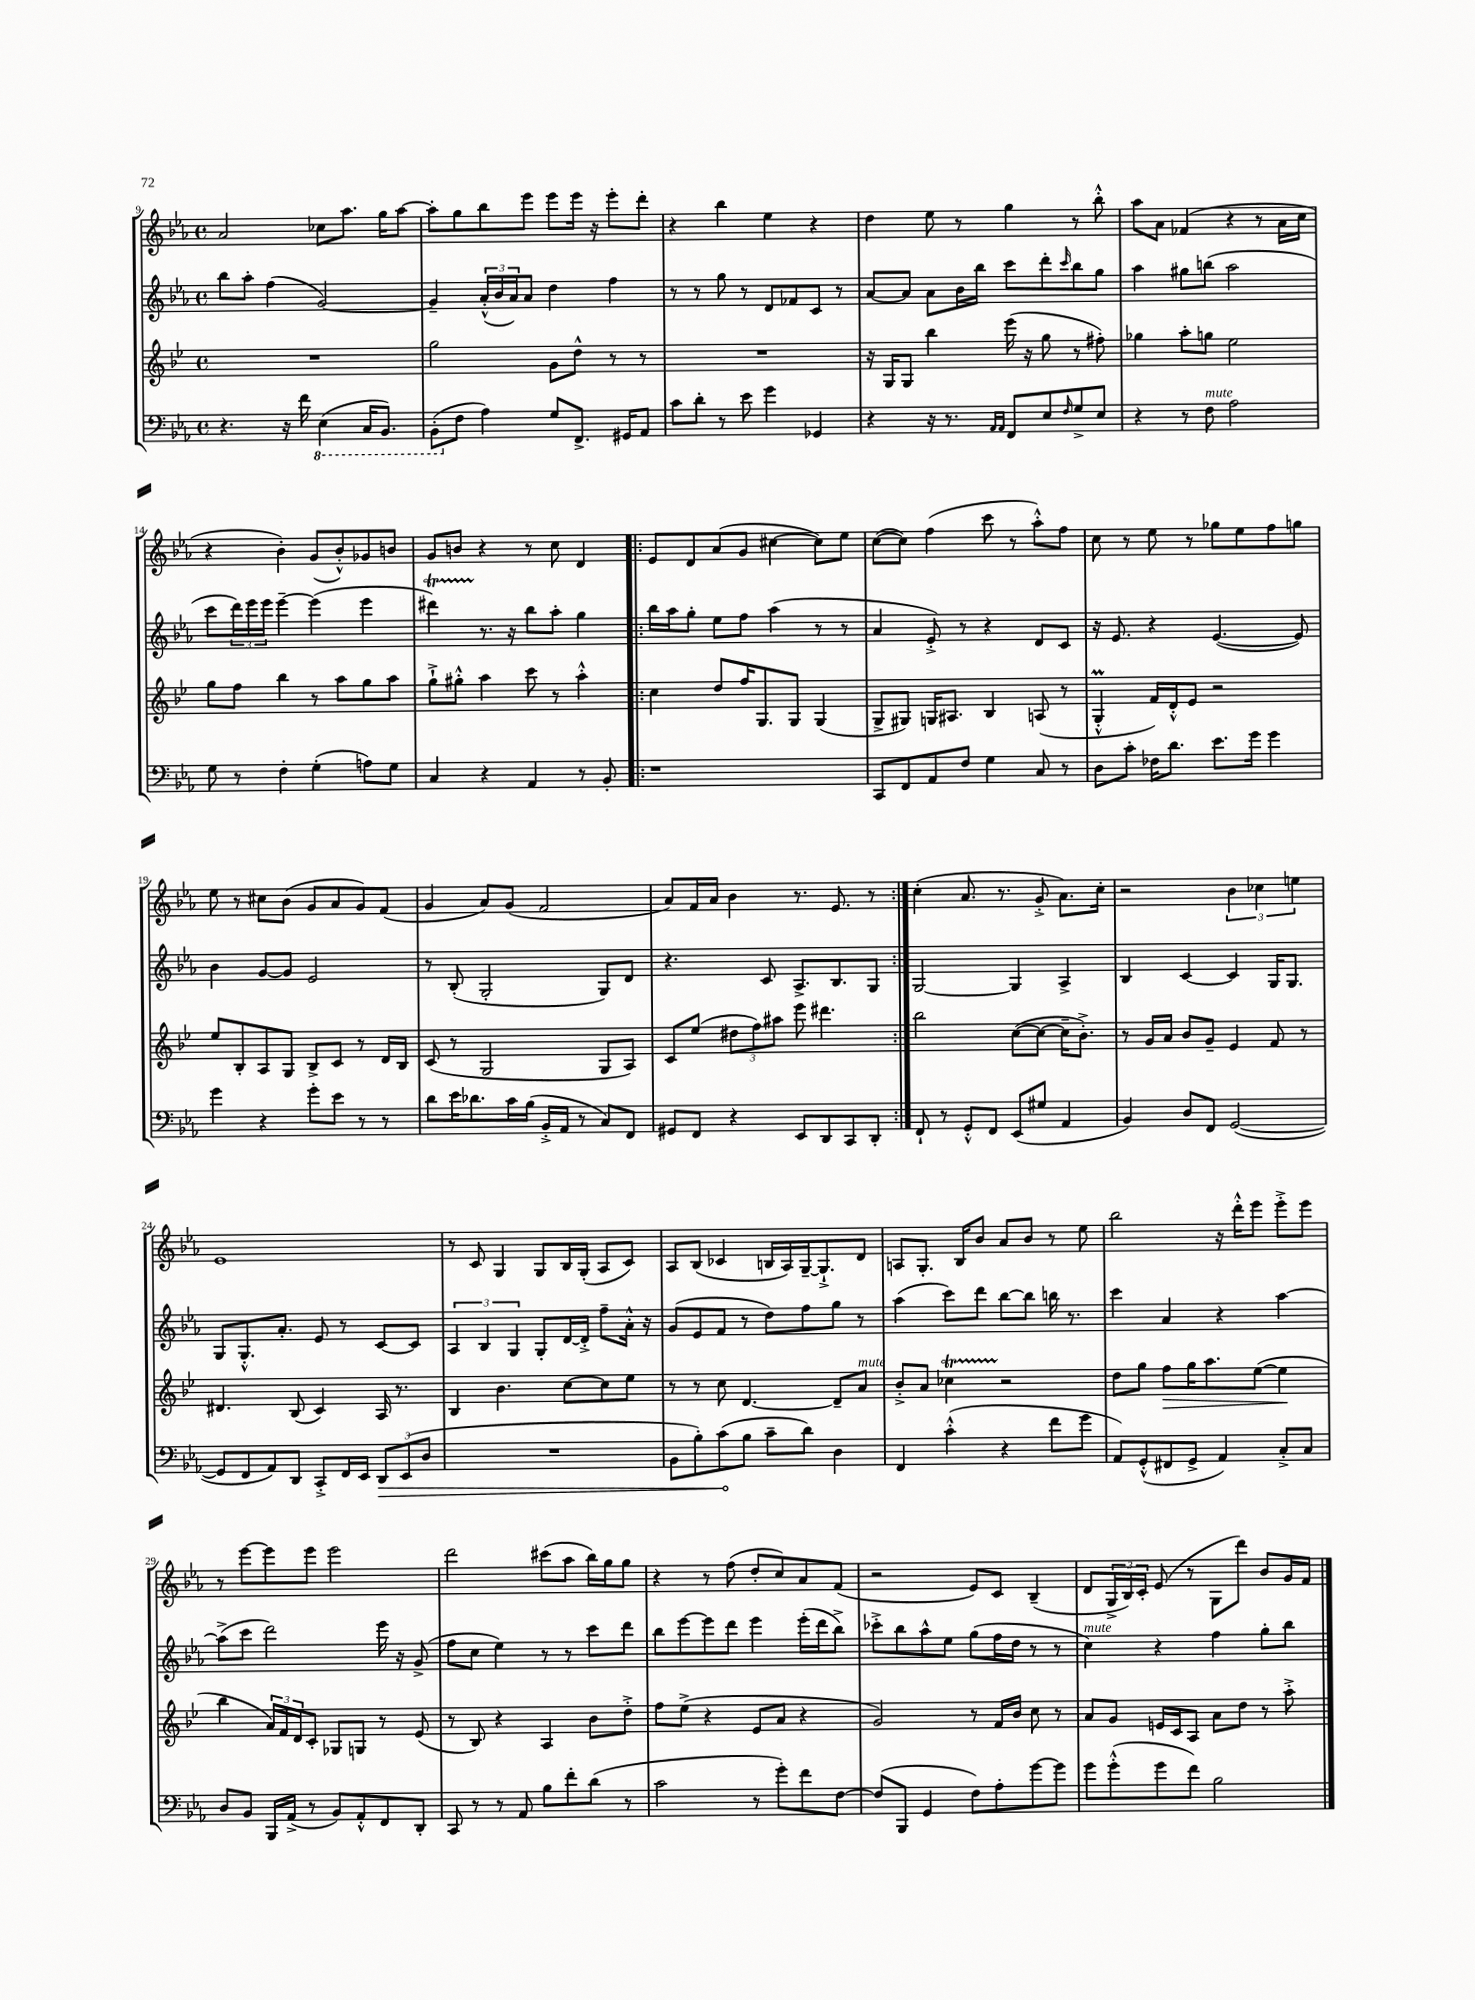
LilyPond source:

<<
\new StaffGroup <<
\new Staff = "s0" {
    \clef treble \key ees \major \defaultTimeSignature \time 4/4
    aes'2 ces''8 aes''8. g''16 aes''8~ |
    aes''8-. g''8 bes''8 ees'''8 ees'''8 ees'''16 r16 ees'''8-. d'''8-. |
    r4 bes''4 ees''4 r4 |
    d''4 ees''8 r8 g''4 r8 bes''8-.-^ |
    aes''8 aes'8 fes'4( r4 r8 aes'16 c''16 |
    r4 bes'4-.) g'8( bes'8-.-^) ges'8 b'8 |
    g'8 b'8 r4 r8 c''8 d'4 |
    \repeat volta 2 { ees'8 d'8 aes'8( g'8 cis''4~ cis''8) ees''8 |
    c''8~( c''8) f''4( c'''8 r8 aes''8-.-^) f''8 |
    c''8 r8 ees''8 r8 ges''8 ees''8 f''8 g''8 |
    ees''8 r8 cis''8 bes'8( g'8 aes'8 g'8) f'8( |
    g'4 aes'8) g'8( f'2 |
    aes'8) f'16 aes'16 bes'4 r8. ees'8. r8 | }
    c''4-.( aes'8. r8. g'8-.-> aes'8.) c''16-. |
    r2 \tuplet 3/2 { bes'4 ces''4 e''4 } |
    ees'1 |
    r8 c'8 g4 g8 bes16 g16-.( aes8 c'8) |
    aes8 bes8( ces'4 b16 aes16) g16~-- g8.-!-> d'8 |
    a8 g8.-. bes16 bes'8 aes'8 bes'8 r8 ees''8 |
    bes''2 r16 d'''16-.-^ ees'''8 ees'''8-.-> ees'''8 |
    r8 ees'''8~ ees'''8 ees'''8 ees'''2 |
    d'''2 cis'''8( aes''8 bes''16) g''16 g''8 |
    r4 r8 f''8( d''8-. c''8) aes'8 f'8( |
    r2 ees'8) c'8 bes4--( |
    d'8 \tuplet 3/2 { g16-> bes16) c'16-. } ees'8( r8 g8 d'''8) bes'8 g'16 f'16 \bar "|." |
}
\new Staff = "s1" {
    \clef treble \key ees \major \defaultTimeSignature \time 4/4
    bes''8 aes''8-. f''4( g'2~) |
    g'4-- \tuplet 3/2 { aes'16-.-^( bes'16 aes'16) } aes'8 d''4 f''4 |
    r8 r8 g''8 r8 d'8 fes'8 c'8 r8 |
    aes'8~ aes'8 aes'8 bes'16 bes''16 c'''8 d'''8-. \grace { c'''16 } bes''8 g''8 |
    aes''4 gis''8 b''8( aes''2 |
    c'''8 \tuplet 3/2 { d'''16) ees'''16 ees'''16 } ees'''4~-- ees'''4( ees'''4 |
    dis'''4\startTrillSpan) r8.\stopTrillSpan r16 bes''8 aes''8-. g''4 |
    \repeat volta 2 { bes''16 aes''16 g''8-. ees''8 f''8 aes''4( r8 r8 |
    aes'4 ees'8-.->) r8 r4 d'8 c'8 |
    r16 ees'8. r4 ees'4.~( ees'8) |
    bes'4 g'8~ g'8 ees'2 |
    r8 bes8-.( g2-. g8) d'8 |
    r4. c'8 aes8.-> bes8. g8 | }
    g2~ g4 aes4-> |
    bes4 c'4~ c'4 g16 g8. |
    g8 g8.-.-^ aes'8.-. ees'8 r8 c'8~ c'8 |
    \tuplet 3/2 { aes4 bes4 g4 } g8-. d'16~ d'16-.-> f''8-- aes'16-.-^ r16 |
    g'8( ees'8 f'8 r8 d''8) f''8 g''8 r8 |
    aes''4( c'''8) d'''8 bes''8~ bes''8 b''16 r8. |
    c'''4 aes'4 r4 aes''4~ |
    aes''8->( c'''8 d'''2) ees'''16 r16 g'8->( |
    f''8 c''8 ees''4) r8 r8 c'''8 d'''8 |
    bes''8 ees'''8~ ees'''8 d'''8 ees'''4 ees'''16-.( d'''16 bes''8->) |
    ces'''8-.-> bes''8 aes''8-^ ees''8 g''8( f''16 d''16 r8 r8 |
    c''4^\markup { \italic "mute" }) r4 f''4 g''8-. bes''8 \bar "|." |
}
\new Staff = "s2" {
    \clef treble \key bes \major \defaultTimeSignature \time 4/4
    R1 |
    g''2 g'8 d''8-^ r8 r8 |
    R1 |
    r16 g16 g8 bes''4 ees'''16( r16 g''8 r8 fis''8-.) |
    ges''4 a''8-. g''8 ees''2 |
    g''8 f''8 bes''4 r8 a''8 g''8 a''8 |
    g''8-!-> gis''8-.-^ a''4 c'''8 r8 a''4-.-^ |
    \repeat volta 2 { c''4 d''8 f''16 g8. g8 g4( |
    g8-> gis8) g16 ais8. bes4 a8( r8 |
    g4-.-^\prall f'16) d'16-.-^ ees'8 r2 |
    ees''8 bes8-. a8 g8 bes8-> c'8 r8 d'16 bes16 |
    c'8( r8 g2 g8 a8) |
    c'8 ees''8( \tuplet 3/2 { dis''8 f''8) ais''8 } ees'''8 dis'''4. | }
    bes''2 c''8~( c''8~ c''16-- bes'8.-.->) |
    r8 g'16 a'16 bes'8 g'8-- ees'4 f'8 r8 |
    dis'4. bes8( c'4) a16 r8. |
    bes4 bes'4. c''8~ c''8 ees''8 |
    r8 r8 c''8 d'4.~ d'8-- a'8^\markup { \italic "mute" } |
    bes'8-.-> a'8 ces''4\startTrillSpan r2\stopTrillSpan |
    d''8 g''8 f''8\> g''16 a''8. ees''8~( ees''4\! |
    bes''4 \tuplet 3/2 { a'16) f'16 d'16 } c'8-. ges8 g8 r8 ees'8( |
    r8 bes8) r4 a4 bes'8 d''8-.-> |
    f''8 ees''8->( r4 ees'8 a'8 r4 |
    g'2) r8 f'16 bes'16 c''8 r8 |
    a'8 g'8 e'16 c'16 a8 a'8 d''8 r8 a''8-.-> \bar "|." |
}
\new Staff = "s3" {
    \clef bass \key ees \major \defaultTimeSignature \time 4/4
    r4. r16 f'16 \ottava #-1 ees,4( c,16 bes,,8.) |
    bes,,8-.( \ottava #0 f8 aes4) g8 f,8.-> gis,16 aes,8 |
    c'8 d'8-. r8 ees'8 g'4 ges,4 |
    r4 r16 r8. \grace { aes,16 aes,16 } f,8 ees8 \grace { f16 } g8-> ees8 |
    r4 r8 f8^\markup { \italic "mute" } aes2 |
    g8 r8 f4-. g4-.( a8) g8 |
    c4 r4 aes,4 r8 bes,8-. |
    \repeat volta 2 { r1 |
    c,8 f,8 aes,8 f8 g4 c8 r8 |
    d8 c'8-. fes16 d'8. ees'8. g'16 g'4 |
    g'4 r4 g'8-. ees'8 r8 r8 |
    d'8 ees'16 des'8. c'16 bes16( bes,16-.-> aes,16 r8 c8) f,8 |
    gis,8 f,8 r4 ees,8 d,8 c,8 d,8-. | }
    f,8-! r8 g,8-.-^ f,8 ees,8( gis8 aes,4 |
    bes,4) d8 f,8 g,2~( |
    g,8 f,8 aes,8) d,8 c,8-.-> f,16 ees,16 \tuplet 3/2 { \once \override Hairpin.circled-tip = ##t d,8\> ees,8( d8 } |
    R1 |
    bes,8 bes8-.) c'8\!( bes8 c'8-- d'8) d4 |
    f,4 c'4-.-^( r4 f'8 g'8 |
    aes,8) g,8-.-^( fis,8 g,8-> aes,4) c8-.-> c8 |
    d8 bes,8 bes,,16 aes,16->( r8 bes,8) aes,8-.-^ f,8 d,8-. |
    c,8 r8 r8 aes,8 bes8 f'8-. d'8( r8 |
    c'2 r8 g'8-.) f'8 f8~ |
    f8( bes,,8 g,4 f8) aes8-. g'8~ g'8 |
    g'8 g'8-.-^( g'8 f'8) bes2 \bar "|." |
}
>>
>>
\layout { \context { \Score currentBarNumber = #9 } }
